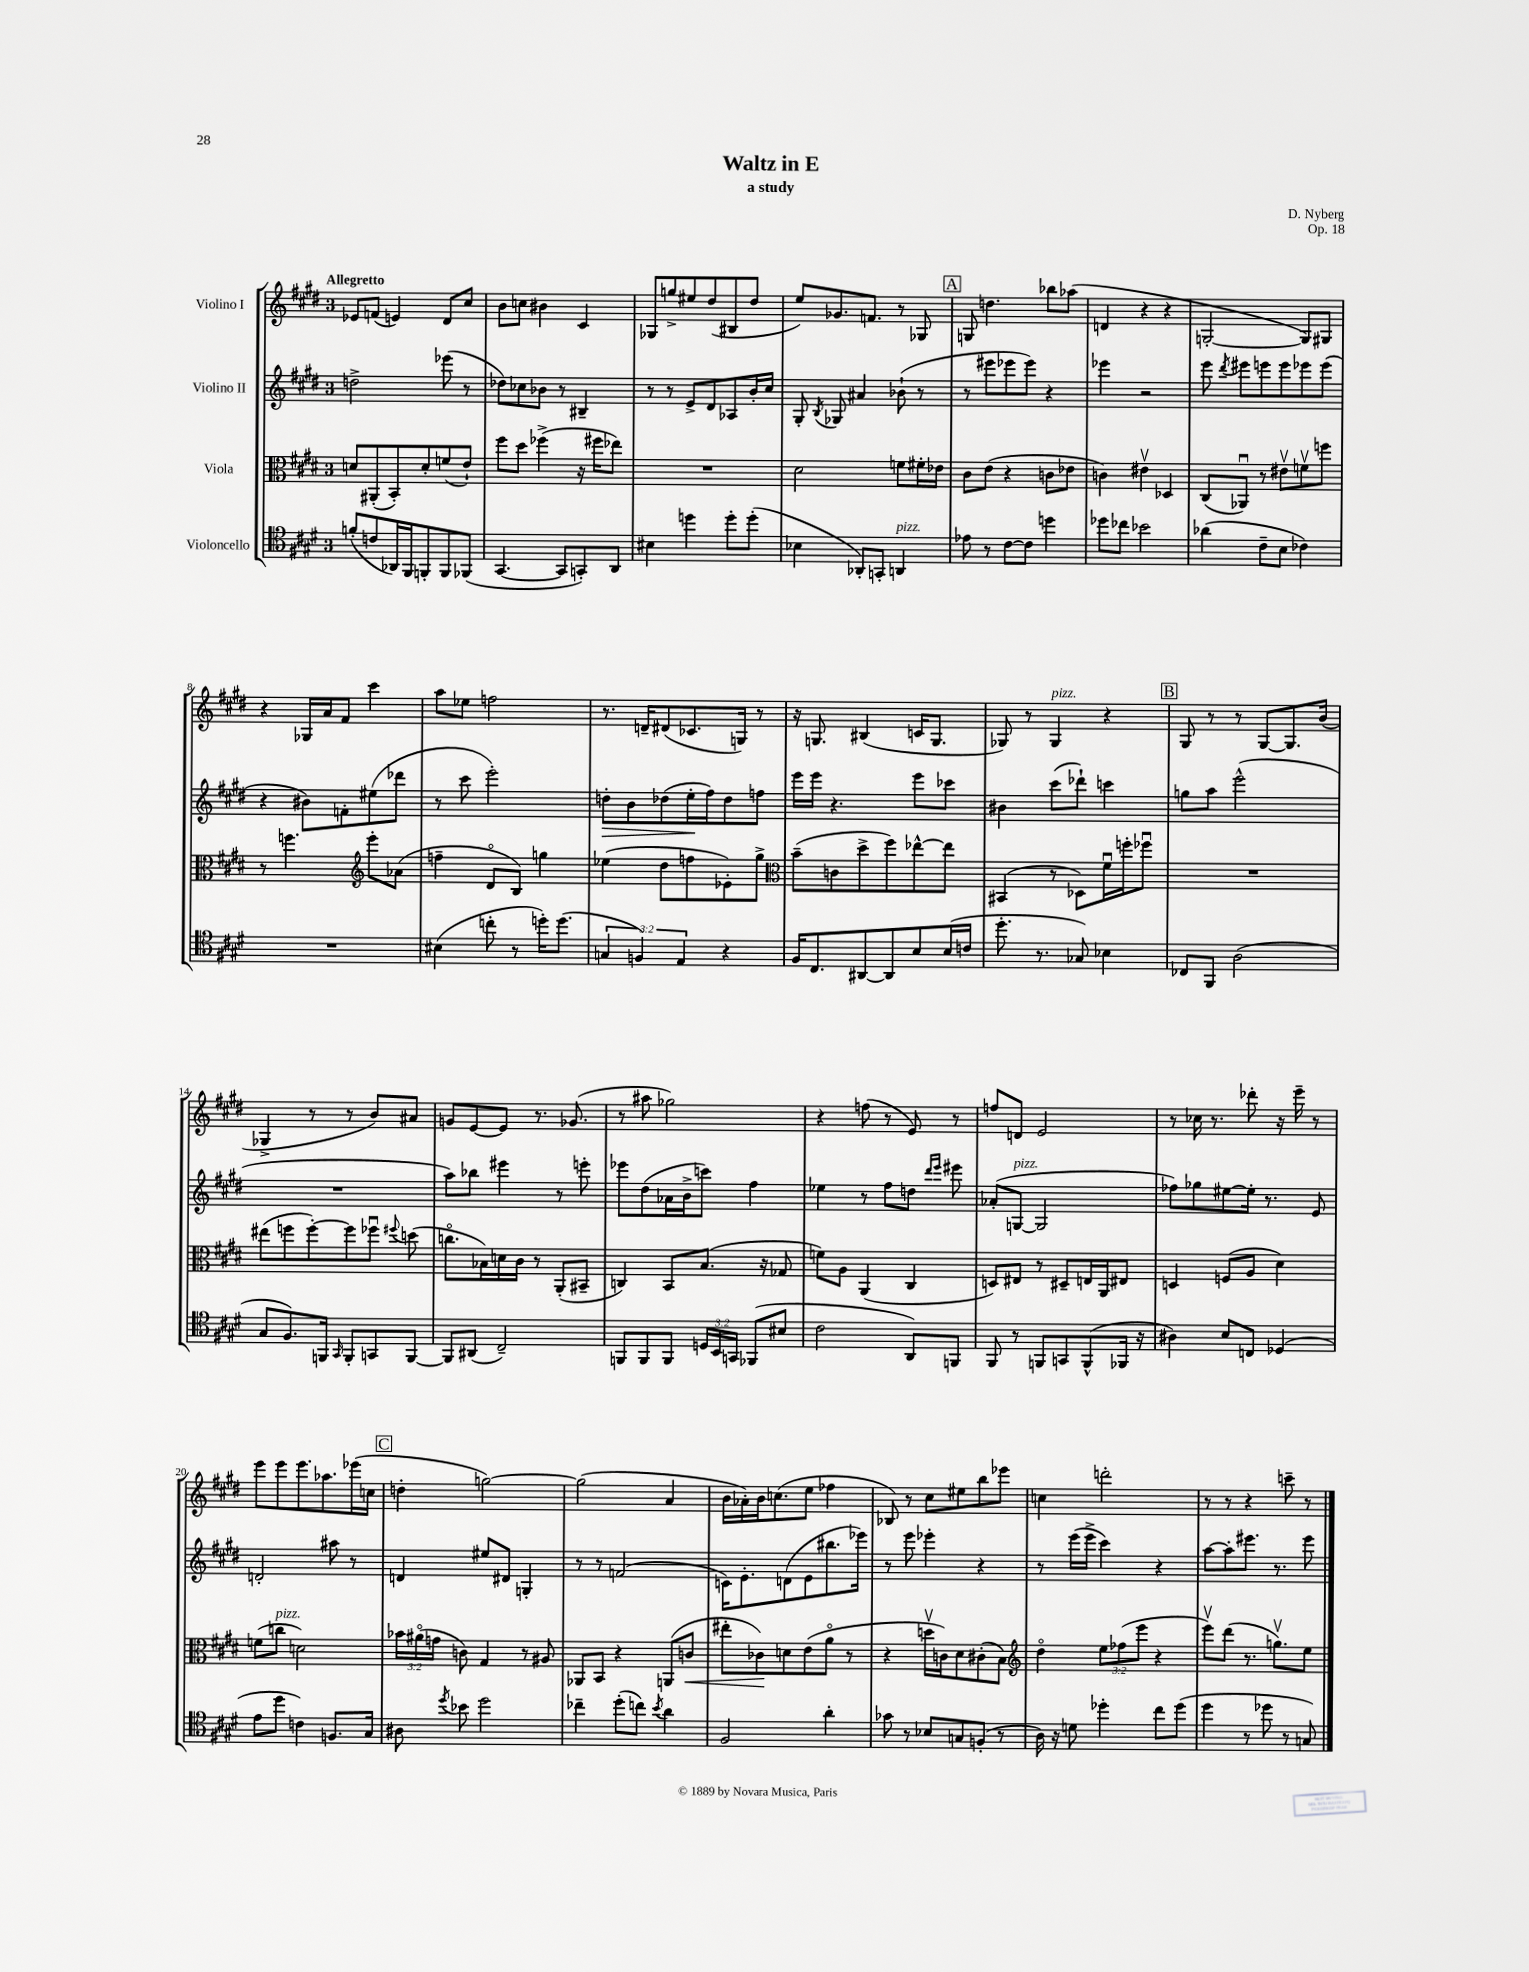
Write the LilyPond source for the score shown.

\header { title = "Waltz in E" composer = "D. Nyberg" subtitle = "a study" opus = "Op. 18" }
<<
\new StaffGroup <<
\new Staff = "s0" \with { instrumentName = "Violino I" } {
    \clef treble \key e \major \once \override Staff.TimeSignature.style = #'single-digit \time 3/4 \tempo "Allegretto"
    \autoBeamOff ees'8[ f'8]( e'4) dis'8[ cis''8] |
    b'8[ c''8] bis'4 cis'4 |
    ges8[ g''8-> eis''8 dis''8( bis8 dis''8] |
    e''8[) ges'8. f'8.] r8 ges8 |
    \mark \markup { \box "A" } g8 d''4. bes''8[ aes''8]( |
    d'4 r4 r4 |
    g2~-. g8[) gis8] |
    r4 ges16[ a'16 fis'8] cis'''4 |
    a''8[ ees''8] f''2 |
    r8. d'16[-- dis'8( ces'8. g16]) r8 |
    r16 g8. bis4( c'16[ g8.] |
    ges8) r8 ges4^\markup { \italic "pizz." } r4 |
    \mark \markup { \box "B" } gis8 r8 r8 gis8[~ gis8. b'16]( |
    ges4-> r8 r8 b'8[) ais'8] |
    g'8[ e'8~ e'8] r8. ges'8.( |
    r8 ais''8 ges''2) |
    r4 f''8( r8 e'8) r8 |
    f''8[ d'8] e'2 |
    r8 ces''16 r8. des'''8-. r16 e'''16-- r8 |
    e'''8[ e'''8 e'''8. aes''8. ees'''16( c''16] |
    \mark \markup { \box "C" } d''4-. g''2~) |
    g''2( a'4 |
    b'16[ aes'16-.) b'16 c''8.( e''8] fes''4 |
    bes8) r8 cis''8[ eis''8 b''8 ees'''8] |
    c''4 d'''2-. |
    r8 r8 r4 c'''8-- r8 \bar "|." |
}
\new Staff = "s1" \with { instrumentName = "Violino II" } {
    \clef treble \key e \major \once \override Staff.TimeSignature.style = #'single-digit \time 3/4
    \autoBeamOff d''2-> ees'''8( r8 |
    des''8[) ces''8 bes'8] r8 bis4-- |
    r8 r8 e'8[-> dis'8 aes8 b'16-. cis''16] |
    gis8-. \acciaccatura { b8 } ges8 ais'4 bes'8-!( r8 |
    \mark \markup { \box "A" } r8 eis'''8[ ees'''8 ees'''8]) r4 |
    ees'''4 r2 |
    e'''8 \acciaccatura { dis'''8 } eis'''8[ e'''8 e'''8 ees'''8 ees'''8]( |
    r4 bis'8[) f'8-. eis''8( des'''8] |
    r8 cis'''8 e'''2-.) |
    d''8[-.\> b'8 des''8( e''16-.\! fis''16) des''8 f''8] |
    e'''16[ e'''16] r4. e'''8[ ces'''8] |
    bis'4 cis'''8[( des'''8]-!) c'''4 |
    \mark \markup { \box "B" } g''8[ a''8] e'''2-^( |
    R2. |
    a''8[) bes''8] eis'''4 r8 e'''8-. |
    ees'''8[ dis''8( aes'16 b'16-> c'''8]) fis''4 |
    ees''4 r8 fis''8[ d''8] \grace { dis'''16[ e'''16] } eis'''8 |
    aes'8[-.( g8]~^\markup { \italic "pizz." } g2 |
    fes''8[) ges''8 eis''8~ eis''16]-. r8. e'8 |
    d'2-. ais''8 r8 |
    \mark \markup { \box "C" } d'4 eis''8[ dis'8] g4-. |
    r8 r8 f'2( |
    c'16[) e'8.-. d'8( e'8 bis''8. ees'''16]) |
    r8 e'''8 ees'''4-. r4 |
    r8 e'''16[( e'''16]-> cis'''4) r4 |
    a''8[~ a''8-. eis'''8.] r8. eis'''8 \bar "|." |
}
\new Staff = "s2" \with { instrumentName = "Viola" } {
    \clef alto \key e \major \once \override Staff.TimeSignature.style = #'single-digit \time 3/4 \override Staff.TupletNumber.text = #tuplet-number::calc-fraction-text
    \autoBeamOff d'8[ ais,8-.( b,8-.) d'8-. f'8( e'8]-!) |
    fis''8[ dis''8] fes''4->( r16 fis''16[ ees''8]) |
    R2. |
    dis'2 f'8[ fis'16-. ees'16] |
    \mark \markup { \box "A" } cis'8[ e'8]( r4 c'8[ ees'8] |
    c'4) eis'4\upbow des4 |
    cis8[( aes,8]\downbow) r8 eis'8[\upbow f'8\upbow f''8] |
    r8 f''4. \clef treble e'''8[-. aes'8]( |
    f''4-- dis'8[\flageolet b8]) g''4 |
    ees''4( dis''8[ f''8 ees'8-.) gis''8]-> |
    \clef alto b'8[--( c'8 dis''8-> fis''8) ees''8~-^ ees''8] |
    bis,4( r8 des8[) fis'16\downbow f''16-. fes''8]\downbow |
    \mark \markup { \box "B" } R2. |
    eis''8[( f''8 f''8~-.) f''8 fes''8]\downbow \appoggiatura { fis''8 } d''8( |
    c''8.[\flageolet bes16) d'16 cis'16] r8 a,8[-.( bis,8]-- |
    c4) b,8[ b8.]( r16 ges8 |
    f'8[) a8] a,4( cis4 |
    d8[) eis8] r8 dis8[-- e16 a,16 eis8] |
    d4 f8[( a8] dis'4) |
    f'8[( c''8]^\markup { \italic "pizz." } d'2) |
    \mark \markup { \box "C" } \tuplet 3/2 { bes'16[ ais'16\flageolet( g'16] } c'8) gis4 r8 ais8 |
    aes,8[ b,8] r4 a,8[( c'8]\< |
    eis''8[-. ces'8\!) d'8 e'8( a'8]\flageolet r8 |
    r4 d''16[\upbow c'16) dis'8 cis'8-.( b8]) |
    \clef treble dis''4\flageolet \tuplet 3/2 { e''8[ fes''8( e'''8] } r4 |
    e'''8[\upbow) dis'''8]( r8. g''8.[\upbow) e''8] \bar "|." |
}
\new Staff = "s3" \with { instrumentName = "Violoncello" } {
    \clef tenor \key e \major \once \override Staff.TimeSignature.style = #'single-digit \time 3/4 \override Staff.TupletNumber.text = #tuplet-number::calc-fraction-text
    \autoBeamOff f'8[-.( c'8 aes,16) fis,16 f,8-. f,8 fes,8]( |
    gis,4.~ gis,8[ g,8-.) a,8] |
    bis4 d''4 d''8[-. d''8]-.( |
    bes4 aes,8[-.) g,8]-. a,4^\markup { \italic "pizz." } |
    \mark \markup { \box "A" } ees'8 r8 cis'8[~ cis'8] d''4 |
    des''8[ ces''8] bes'2 |
    aes'4( cis'8[-- b8] ces'4) |
    R2. |
    bis4( c''8-. r8 d''16[-.) d''8.]( |
    \tuplet 3/2 { g4 f4) e4 } r4 |
    fis16[ cis8. ais,8~ ais,8 b8 b16( c'16] |
    dis''8.-. r8. ges8) bes4 |
    \mark \markup { \box "B" } ces8[ fis,8] a2( |
    gis8[ fis8.) f,16] \grace { gis,16 } f,8[-. g,8 f,8]~ |
    f,8[ ais,8]( cis2--) |
    f,8[ f,8 f,8] \tuplet 3/2 { d16[ b,16 g,16] } fes,8[( bis8] |
    cis'2 a,8[) f,8] |
    fis,8 r8 f,8[ g,8 f,8-^( fes,16] r16 |
    ais4) b8[ c8] des4( |
    e'8[ dis''8] c'4) f8.[ gis16] |
    \mark \markup { \box "C" } ais8 \acciaccatura { dis''8 } bes'8 dis''2 |
    ces''4-- dis''8[-.( c''8]) \acciaccatura { b'8 } a'4 |
    fis2 a'4-. |
    ges'8 r8 bes8[ g8 f8]-.( r8 |
    a16) r16 d'8 des''4-. cis''8[ des''8]( |
    dis''4 r8 des''8 r8 g8) \bar "|." |
}
>>
>>
